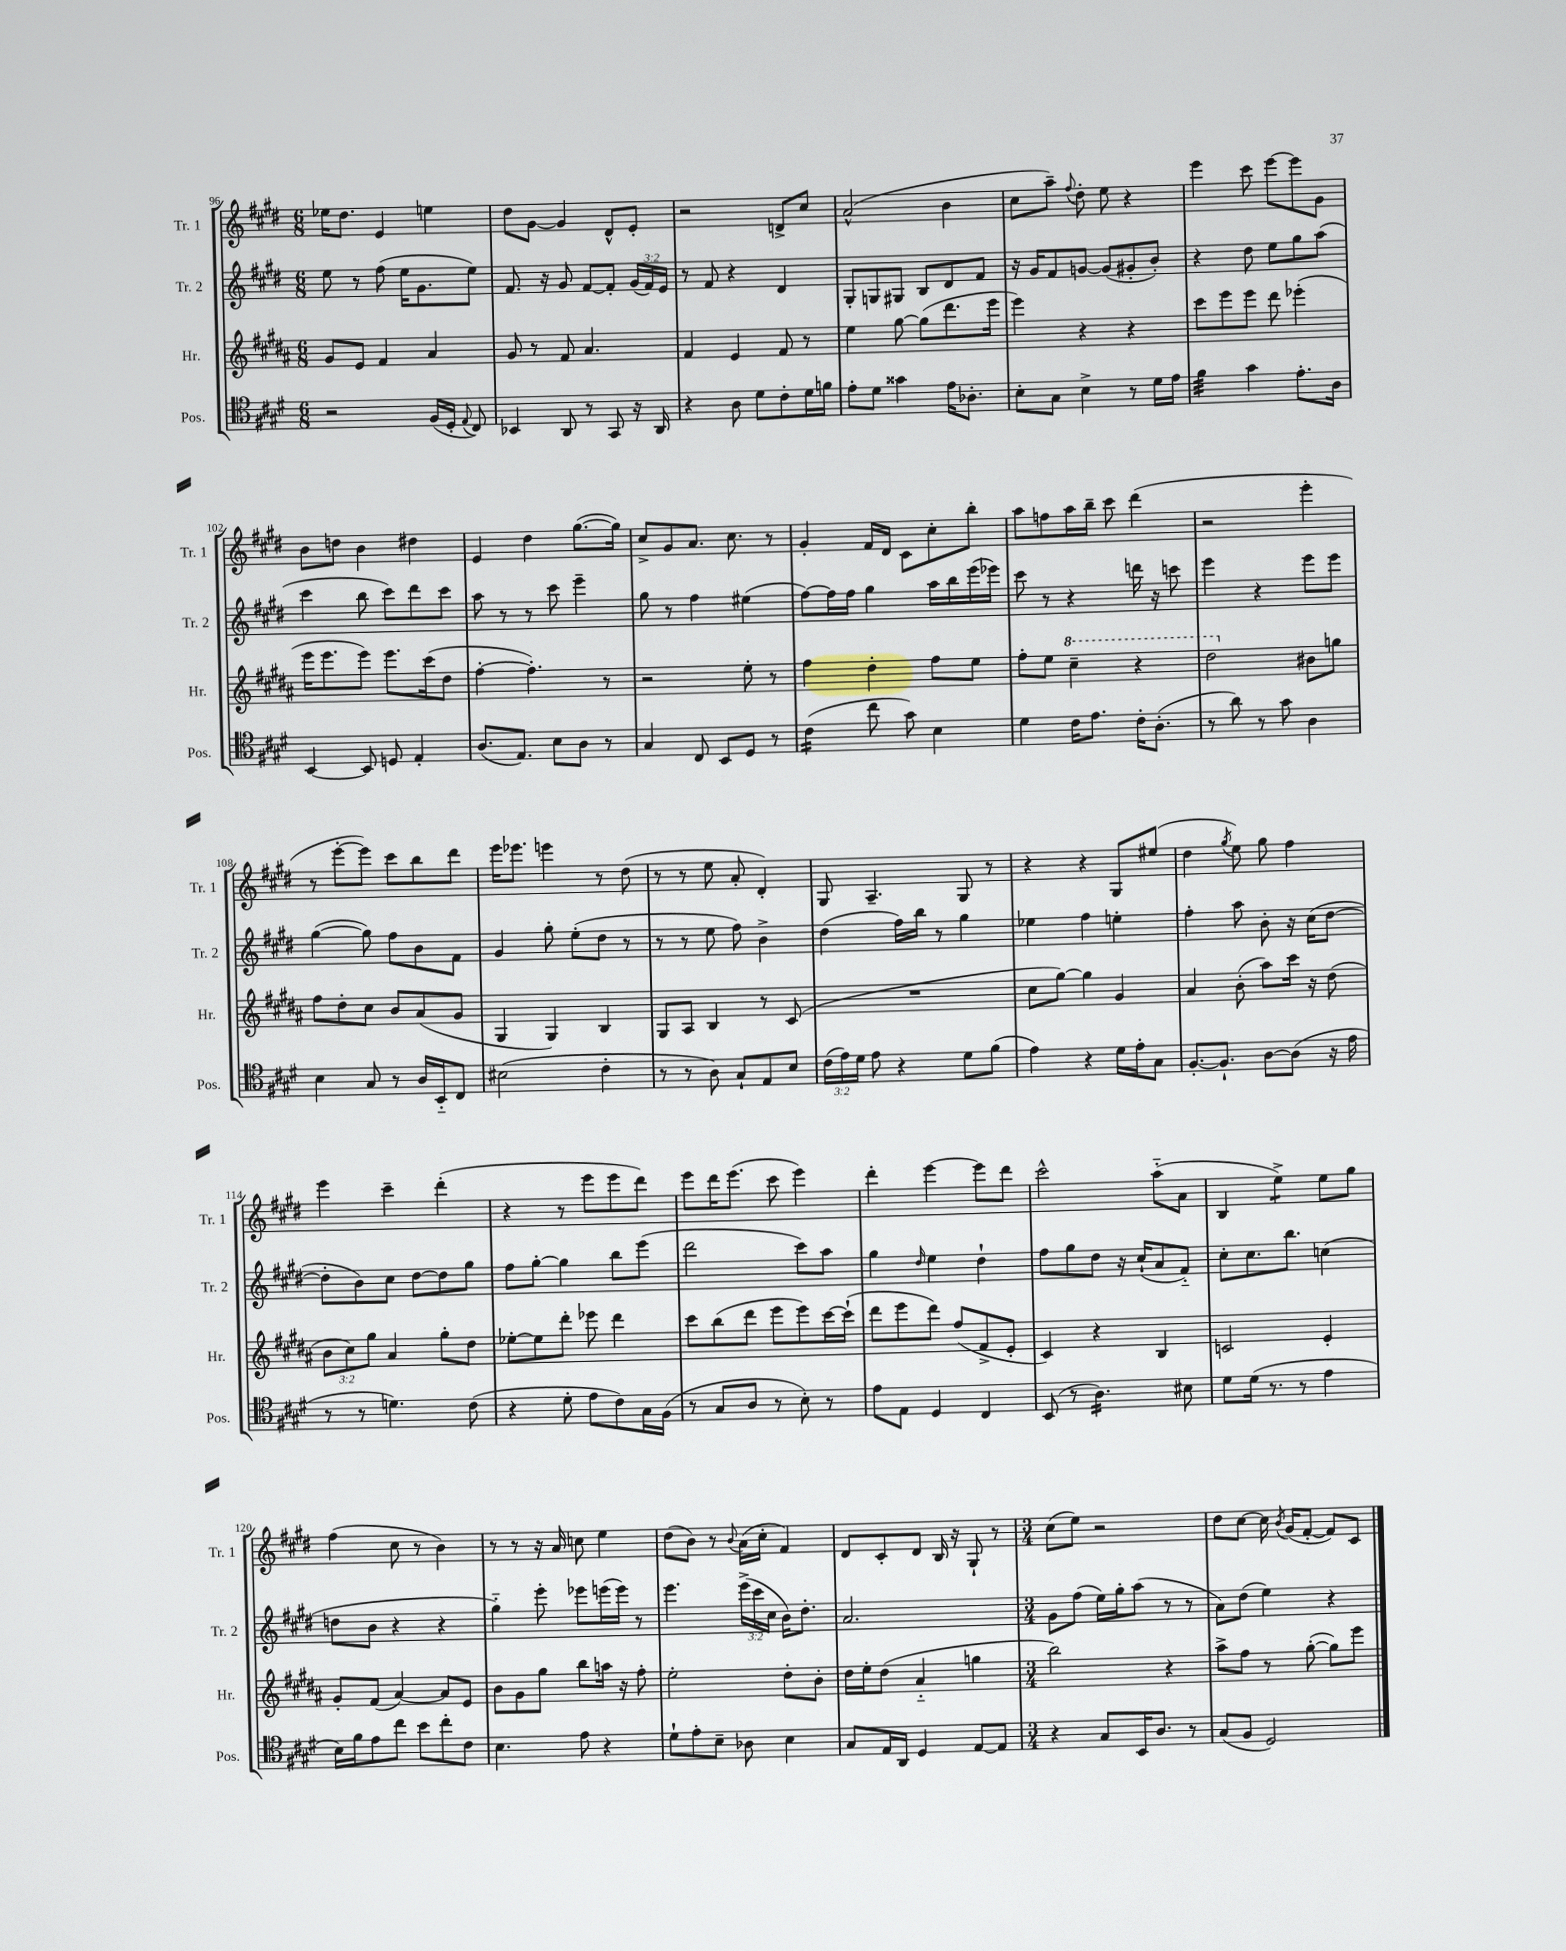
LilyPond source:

<<
\new StaffGroup <<
\new Staff = "s0" \with { instrumentName = "Tr. 1" shortInstrumentName = "Tr. 1" } {
    \clef treble \key e \major \numericTimeSignature \time 6/8
    \autoBeamOff ees''16[ dis''8.] e'4 e''4 |
    dis''8[ gis'8]~ gis'4 dis'8[-^ e'8]-. |
    r2 d'8[-> cis''8] |
    a'2-^( b'4 |
    cis''8[ a''8]--) \appoggiatura { fis''8 } dis''8-. e''8 r4 |
    e'''4 cis'''8 e'''8[~ e'''8 gis'8] |
    b'8[ d''8] b'4 dis''4 |
    e'4 dis''4 gis''8.[~( gis''16]) |
    cis''8[-> gis'8 a'8.] cis''8. r8 |
    gis'4-. fis'16[ dis'16] cis'8[ cis''8-. b''8]-. |
    a''8[ f''8 a''16 b''16]-- cis'''8 dis'''4( |
    r2 e'''4-. |
    r8 e'''8[~-. e'''8]) cis'''8[ b''8 dis'''8] |
    e'''16[ ees'''8.] e'''4 r8 dis''8( |
    r8 r8 e''8 a'8-. dis'4-.) |
    gis8 a4.-- gis8 r8 |
    r4 r4 gis8[ eis''8]( |
    dis''4 \acciaccatura { gis''8 } e''8) gis''8 fis''4 |
    e'''4 cis'''4-- dis'''4-.( |
    r4 r8 e'''8[ e'''8 dis'''8]) |
    e'''8[ dis'''16 e'''8.]( cis'''8 e'''4) |
    dis'''4-. e'''4~ e'''8[ dis'''8] |
    cis'''2-^ a''8[-_( a'8] |
    b4 e''4:8->) e''8[ gis''8] |
    fis''4( cis''8 r8 b'4) |
    r8 r8 r16 a'16 c''8 e''4 |
    dis''8[( b'8]) r8 \appoggiatura { b'8 } a'16[( cis''16]-. fis'4) |
    dis'8[ cis'8-. dis'8] b16 r16 gis8-! r8 |
    \numericTimeSignature \time 3/4 cis''8[( e''8]) r2 |
    dis''8[ cis''8]~ cis''16 \acciaccatura { b'8 } gis'16[( fis'8]~-. fis'8[) cis'8] \bar "|." |
}
\new Staff = "s1" \with { instrumentName = "Tr. 2" shortInstrumentName = "Tr. 2" } {
    \clef treble \key e \major \numericTimeSignature \time 6/8 \override Staff.TupletNumber.text = #tuplet-number::calc-fraction-text
    \autoBeamOff e''8 r8 fis''8( e''16[ gis'8. e''8]) |
    fis'8. r16 gis'8 fis'8[~ fis'8]-. \tuplet 3/2 { gis'16[( fis'16) e'16] } |
    r8 fis'8 r4 dis'4 |
    gis8[-. g8 gis8] b8[ dis'8 fis'8] |
    r16 gis'16[ fis'8 g'8]~ g'8[( gis'8-. b'8]-.) |
    r4 dis''8 e''8[ gis''8 a''8]( |
    cis'''4 b''8 cis'''8[) dis'''8 cis'''8] |
    a''8 r8 r8 cis'''8 e'''4-- |
    gis''8 r8 fis''4 eis''4( |
    fis''8[~) fis''16 fis''16] gis''4 a''16[ b''16 e'''16( ees'''16]) |
    cis'''8 r8 r4 d'''16 r16 c'''8 |
    e'''4 r4 e'''8[ e'''8] |
    gis''4~( gis''8) fis''8[ b'8 fis'8] |
    gis'4 gis''8-. e''8[-.( dis''8] r8 |
    r8 r8 e''8 fis''8) b'4-> |
    dis''4( fis''16[) b''16] r8 gis''4 |
    ees''4 fis''4 e''4-. |
    fis''4-. a''8 b'8-. r16 cis''16[( dis''8]~ |
    dis''8[-. b'8) cis''8] dis''8[~ dis''8 gis''8] |
    fis''8[ gis''8]~-. gis''4 b''8[ e'''8]( |
    dis'''2 cis'''8[) a''8] |
    gis''4 \grace { dis''16 } e''4 dis''4-! |
    fis''8[ gis''8 dis''8] r16 cis''16[-!( a'8 fis'8]-_) |
    cis''8[-. cis''8. b''8.] c''4( |
    d''8[ b'8] r4 r4 |
    gis''4-_) e'''8-. ees'''8[ e'''16( e'''16]) r8 |
    e'''4. \tuplet 3/2 { e'''16[->( cis'''16 cis''16] } b'16[) dis''8.]-. |
    a'2. |
    \numericTimeSignature \time 3/4 gis'8[ fis''8]( e''16[) gis''16-. a''8]( r8 r8 |
    a'8[) dis''8]( e''4) r4 \bar "|." |
}
\new Staff = "s2" \with { instrumentName = "Hr." shortInstrumentName = "Hr." } {
    \clef treble \key b \major \numericTimeSignature \time 6/8 \override Staff.TupletNumber.text = #tuplet-number::calc-fraction-text
    \autoBeamOff gis'8[ e'8] fis'4 ais'4 |
    gis'8 r8 fis'8 ais'4. |
    fis'4 e'4 fis'8 r8 |
    e''4 gis''8~ gis''8[( dis'''8. e'''16] |
    e'''4) r4 r4 |
    cis'''8[ e'''8 e'''8] dis'''8 ees'''4-.( |
    e'''16[ e'''8. e'''8]) e'''8.[ cis'''16( dis''8] |
    fis''4~-. fis''4.-.) r8 |
    r2 e''8-. r8 |
    fis''4 dis''4-. fis''8[ e''8] |
    fis''8[-. e''8] \ottava #1 cis'''4-- r4 |
    dis'''2 \ottava #0 bis'8[ g''8] |
    fis''8[ dis''8-. cis''8] b'8[ ais'8( gis'8] |
    gis4 gis4) b4 |
    gis8[ ais8] b4 r8 cis'8( |
    R2. |
    cis''8[ gis''8]~) gis''4 gis'4 |
    ais'4 b'8-.( ais''8[) cis'''16] r16 dis''8( |
    \tuplet 3/2 { b'8[ cis''8) gis''8] } ais'4 gis''8[-. dis''8] |
    ees''8[~-. ees''8 dis'''8]-. ees'''8 dis'''4 |
    cis'''8[ b''8( dis'''8] e'''8[ e'''8) cis'''16~ cis'''16]-!( |
    dis'''8[ e'''8 dis'''8]) fis''8[( fis'8-> e'8]-. |
    cis'4) r4 b4 |
    c'2 e'4-. |
    gis'8[-. fis'8]( ais'4~) ais'8[ e'8] |
    b'8[ gis'8 gis''8] b''8[ a''16] r16 fis''8-. |
    e''2-. dis''8[-. b'8]-. |
    dis''16[ e''16-. dis''8]( ais'4-_ g''4 |
    \numericTimeSignature \time 3/4 b''2) r4 |
    ais''8[-> fis''8] r8 gis''8~-.( gis''8[) e'''8] \bar "|." |
}
\new Staff = "s3" \with { instrumentName = "Pos." shortInstrumentName = "Pos." } {
    \clef tenor \key e \major \numericTimeSignature \time 6/8 \override Staff.TupletNumber.text = #tuplet-number::calc-fraction-text
    \autoBeamOff r2 fis16[( dis16]-. \appoggiatura { e8 } cis8) |
    bes,4 a,8 r8 gis,8 r16 a,16 |
    r4 a8 dis'8[ cis'8-. dis'16 f'16] |
    e'8[-. dis'8] gisis'4 e'16[ aes8.]-. |
    b8[-. gis8] b4-> r8 dis'16[ e'16] |
    fis'4:32 gis'4 e'8.[-. a16] |
    b,4~ b,8 d8 e4-. |
    a8.[( e8.]) b8[ a8] r8 |
    gis4 cis8 b,8[ dis8] r8 |
    cis'4:16( cis''8 gis'8) b4 |
    dis'4 cis'16[ e'8.] cis'16[-. a8.]-.( |
    r8 a'8) r8 gis'8 a4 |
    b4 gis8 r8 a16[ b,16-_ cis8] |
    bis2( cis'4-. |
    r8 r8 a8) gis8[-! e8 b8] |
    \tuplet 3/2 { cis'16[( e'16) dis'16] } e'8 r4 dis'8[ fis'8]( |
    e'4) r4 dis'16[ e'16-. gis8] |
    fis8.[~-. fis8.]-! a8[~ a8]( r16 e'16 |
    r8 r8 d'4.) cis'8( |
    r4 dis'8-. e'8[ cis'8) gis16 fis16]( |
    r8 gis8[ a8] r8 b8-.) r8 |
    e'8[ e8] dis4 cis4 |
    b,8( r8 a4.:16) bis8 |
    dis'8[ dis'16]( r8. r8 e'4 |
    b16[) fis'16 e'8 cis''8] b'8[ cis''8-. cis'8] |
    b4. e'8 r4 |
    dis'8[-! e'8-. b8]-- aes8 b4 |
    gis8[ e16 a,16] dis4 e8[~ e8] |
    \numericTimeSignature \time 3/4 r4 gis8[ b,16 a8.] r8 |
    gis8[( fis8] dis2) \bar "|." |
}
>>
>>
\layout { \context { \Score currentBarNumber = #96 } }
